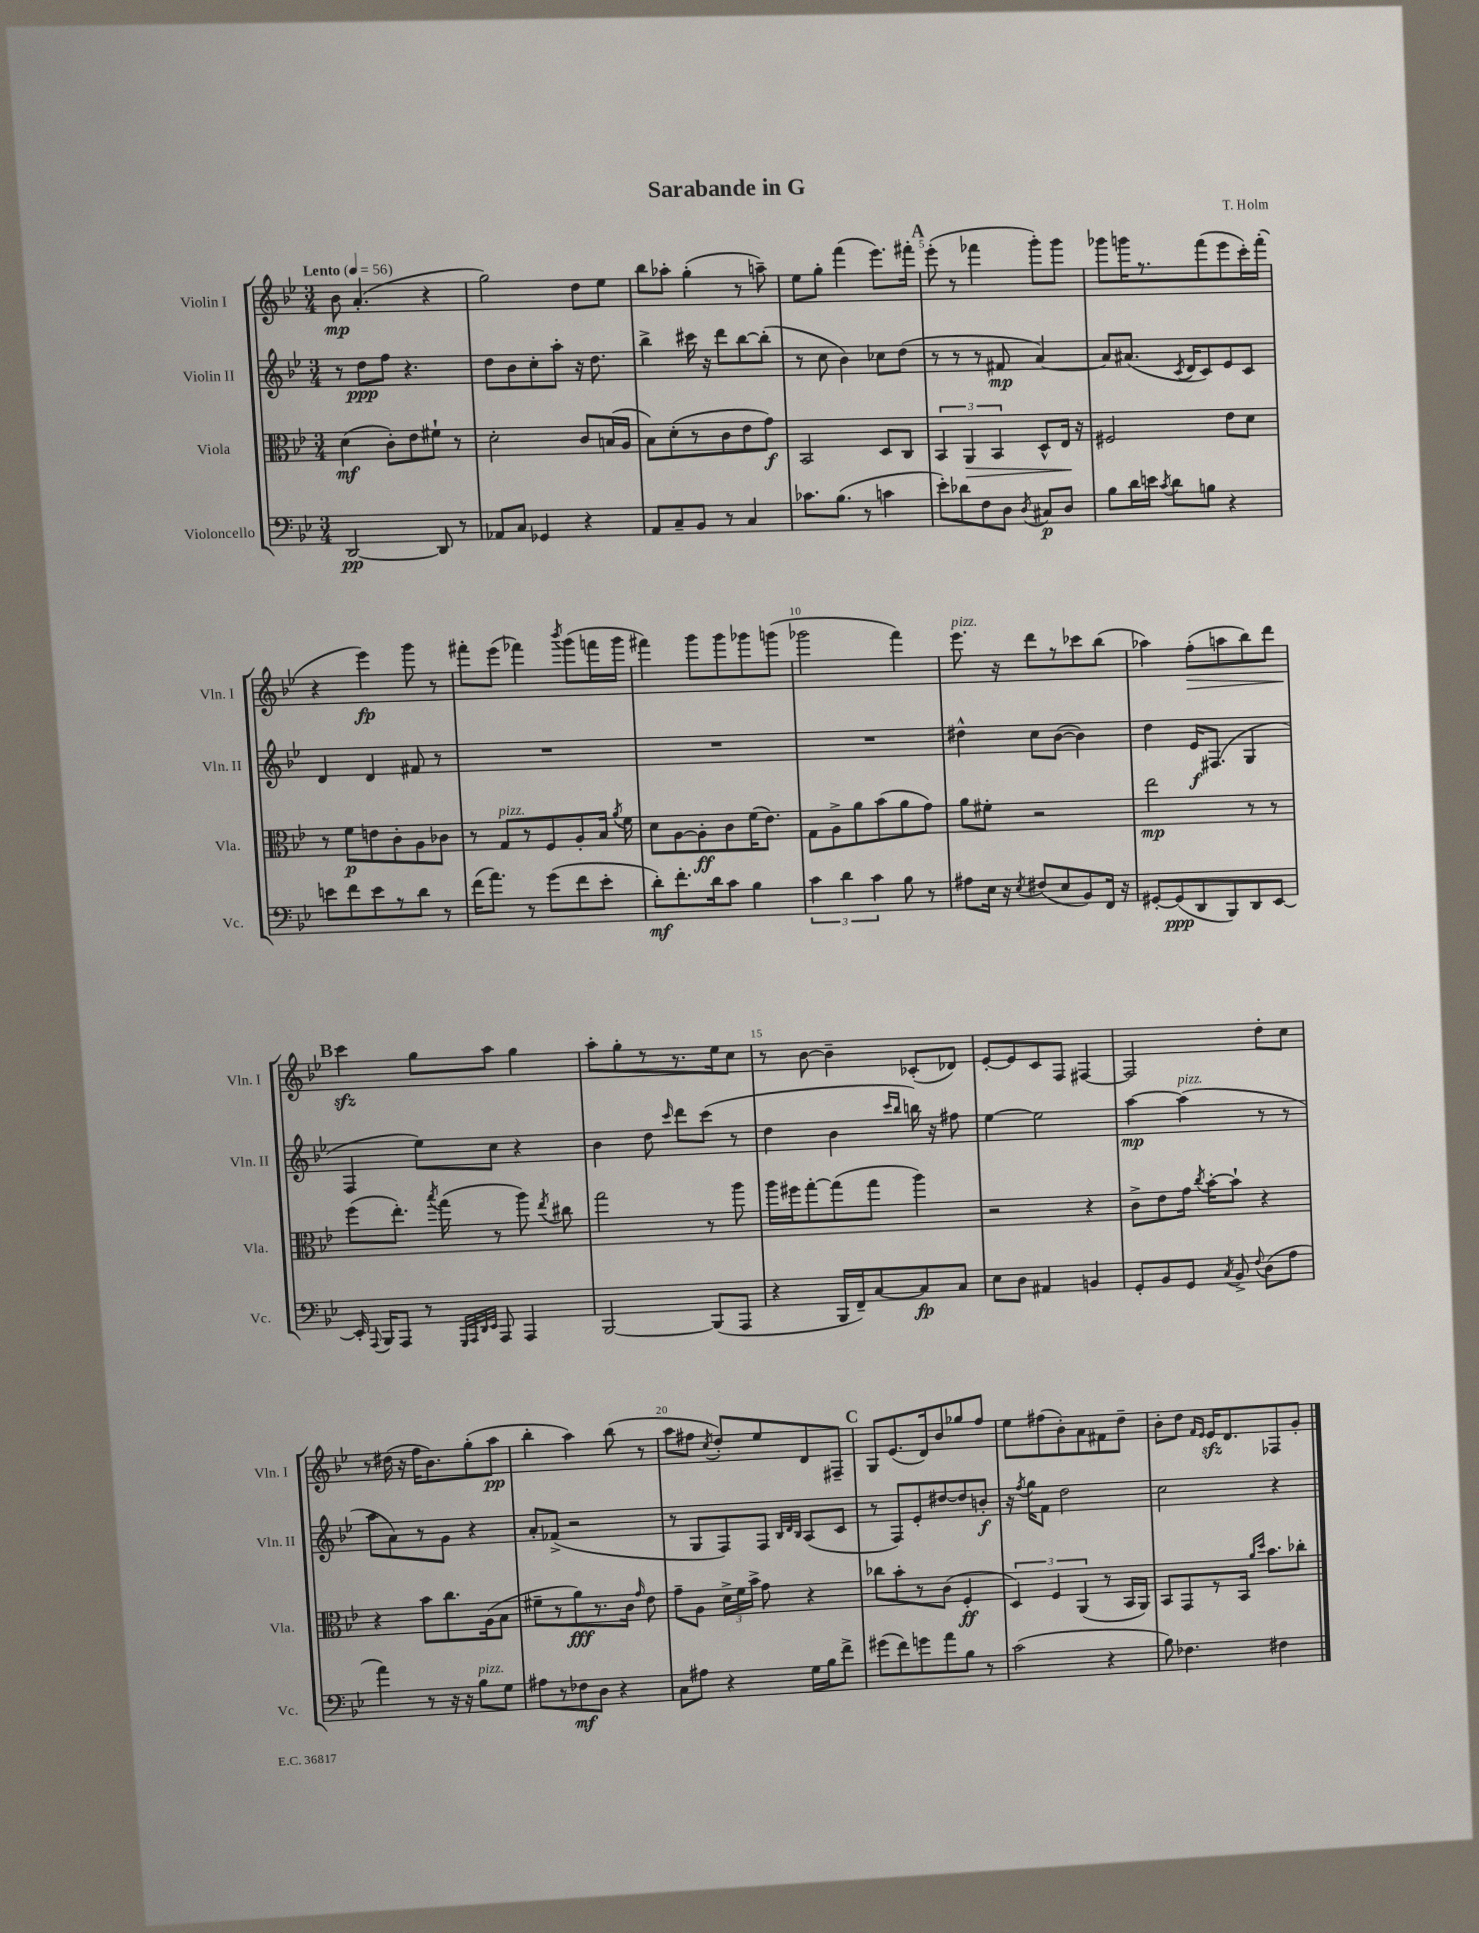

**kern	**dynam	**kern	**dynam	**kern	**dynam	**kern	**dynam
*part4	*part4	*part3	*part3	*part2	*part2	*part1	*part1
*staff4	*staff4	*staff3	*staff3	*staff2	*staff2	*staff1	*staff1
*I"Violoncello	*	*I"Viola	*	*I"Violin II	*	*I"Violin I	*
*I'Vc.	*	*I'Vla.	*	*I'Vln. II	*	*I'Vln. I	*
*clefF4	*	*clefC3	*	*clefG2	*	*clefG2	*
*k[b-e-]	*	*k[b-e-]	*	*k[b-e-]	*	*k[b-e-]	*
*M3/4	*	*M3/4	*	*M3/4	*	*M3/4	*
*MM56	*	*MM56	*	*MM56	*	*MM56	*
=1	=1	=1	=1	=1	=1	=1	=1
!	!	!	!	!	!	!LO:TX:a:B:t=Lento	!
[2DD/	pp	(4d\	mf	8r	.	8b-\	mp
.	.	.	.	8dd\L	ppp	(4.a'/	.
.	.	8c'\L)	.	8ff\J	.	.	.
.	.	8e-\	.	4.r	.	.	.
8DD/]	.	8f#X`\J	.	.	.	4r	.
8r	.	8r	.	.	.	.	.
=2	=2	=2	=2	=2	=2	=2	=2
8AA-X/L	.	2d'\	.	8dd\L	.	2gg\)	.
8C/J	.	.	.	8b-\	.	.	.
4GG-X/	.	.	.	8cc'\	.	.	.
.	.	.	.	8aa'\J	.	.	.
4r	.	8c/L	.	16r	.	8dd\L	.
.	.	.	.	8.dd\	.	.	.
.	.	(16Bn/L	.	.	.	8ee-\J	.
.	.	16A/JJ	.	.	.	.	.
=3	=3	=3	=3	=3	=3	=3	=3
8AA/L	.	8B-\L)	.	4bb-^\	.	8bb-\L	.
8C~/	.	(8d'\	.	.	.	8aa-X'\J	.
8BB-/J	.	8r	.	16ccc#X\	.	(4gg'\	.
.	.	.	.	16r	.	.	.
8r	.	8c\	.	8ddd\L	.	.	.
4C/	.	8e-\	.	[8bb-\	.	8r	.
.	.	8g\J)	f	(8bb-'\J]	.	8aan~\)	.
=4	=4	=4	=4	=4	=4	=4	=4
8.c-X\L	.	2BB-/	.	8r	.	8ee-\L	.
.	.	.	.	8cc\	.	8gg'\J	.
(8.B-\J	.	.	.	.	.	.	.
.	.	.	.	4b-\)	.	(4fff\	.
8r	.	.	.	.	.	.	.
4cn\	.	8D/L	.	8cc-X\L	.	8.eee-\L)	.
.	.	8C/J	.	(8dd\J	.	.	.
.	.	.	.	.	.	16fff#X'\Jk	.
!!LO:REH:place=s1:t=A
=5	=5	=5	=5	=5	=5	=5	=5
8e-'\L)	.	6BB-/	.	8r	.	(8eee-'\	.
8d-X\	.	.	.	8r	.	8r	.
!	!	!	!LO:HP:b	!	!	!	!
.	.	6AA/	>	.	.	.	.
8F\	.	.	.	8r	.	4fff-X\	.
.	.	6BB-/	.	.	.	.	.
8D\J	.	.	.	8f#X/	mp	.	.
8qD/	.	.	.	.	.	.	.
8C#X/L	p	8D^^/L	.	[4a/)	.	8ggg'\L)	.
8D/J	.	16E-/Jk	.	.	.	8ggg\J	.
.	.	16r	]	.	.	.	.
=6	=6	=6	=6	=6	=6	=6	=6
8B-\L	.	2F#X/	.	8a/L]	.	8ggg-X\L	.
16d\L	.	.	.	(8.a#X/J	.	16gggn\K	.
16en\JJ	.	.	.	.	.	8.r	.
8qc/	.	.	.	.	.	.	.
8d\L	.	.	.	.	.	.	.
.	.	.	.	8qc/	.	.	.
.	.	.	.	16d/KL	.	.	.
8Bn\J	.	.	.	8c/)	.	(8fff\	.
4r	.	8e-\L	.	8e-/	.	8eee-\	.
.	.	8d\J	.	8c/J	.	16ccc'\L)	.
.	.	.	.	.	.	(16fff'\JJ	.
!!LO:LB:g=z
=7	=7	=7	=7	=7	=7	=7	=7
8en\L	.	8r	.	4d/	.	4r	.
8f\	.	8f\L	p	.	.	.	.
8e\	.	8en\	.	4d/	.	4eee-\)	fp
8r	.	8c'\	.	.	.	.	.
8d\J	.	8A\	.	8f#X/	.	8ggg\	.
8r	.	8c-X\J	.	8r	.	8r	.
=8	=8	=8	=8	=8	=8	=8	=8
(16f\KL	.	8r	.	2.r	.	8fff#X'\L	.
8.a\J)	.	.	.	.	.	.	.
!	!	!LO:TX:a:i:t=pizz.	!	!	!	!	!
.	.	8G/L	.	.	.	(8eee-\J	.
8r	.	8r	.	.	.	4fff-X\)	.
(8g\L	.	8F/	.	.	.	.	.
.	.	.	.	.	.	8qbbb-/	.
8f\	.	8A'/	.	.	.	(8ggg\L	.
8e-'\J	.	16B-/Jk	.	.	.	16fffn\L	.
.	.	8qa/	.	.	.	.	.
.	.	16f\	.	.	.	16ggg\JJ	.
=9	=9	=9	=9	=9	=9	=9	=9
8d'\L)	mf	8d\L	.	2.r	.	4fff#X\)	.
8.f'\	.	[8A\	.	.	.	.	.
.	.	8A'\]	ff	.	.	8ggg\L	.
16d\k	.	.	.	.	.	.	.
8c\J	.	8c\	.	.	.	8ggg\	.
4B-\	.	(16f\K	.	.	.	8ggg-X\	.
.	.	8.e-\J)	.	.	.	.	.
.	.	.	.	.	.	(8gggn\J	.
=10	=10	=10	=10	=10	=10	=10	=10
6c\	.	8G\L	.	2.r	.	2ggg-X\	.
.	.	8A^\	.	.	.	.	.
6d\	.	.	.	.	.	.	.
.	.	8a\	.	.	.	.	.
6c\	.	.	.	.	.	.	.
.	.	(8b-\	.	.	.	.	.
8B-\	.	8a\	.	.	.	4fff\)	.
8r	.	8g\J)	.	.	.	.	.
=11	=11	=11	=11	=11	=11	=11	=11
!	!	!	!	!	!	!LO:TX:a:i:t=pizz.	!
8A#X\L	.	8a\L	.	4dd#X^^\	.	8.eee-\	.
16E-\Jk	.	8f#X'\J	.	.	.	.	.
16r	.	.	.	.	.	16r	.
8qE-/	.	.	.	.	.	.	.
(8F#X/L	.	2r	.	8cc\L	.	8ddd\L	.
8E-/	.	.	.	([8b-\J	.	8r	.
8BB-/)	.	.	.	4b-\])	.	8ccc-X\	.
16FF/Jk	.	.	.	.	.	(8bb-\J	.
16r	.	.	.	.	.	.	.
=12	=12	=12	=12	=12	=12	=12	=12
[8GG#X'/L	.	2ee-\	mp	4dd\	.	4aa-X\)	.
(8GG#/]	ppp	.	.	.	.	.	.
!	!	!	!	!	!	!	!LO:HP:b
8DD/	.	.	.	16e-/KL	f	(8ff'\L	>
.	.	.	.	(8.F#X/J	.	.	.
8BBB-/)	.	.	.	.	.	8aan\	.
8DD/	.	8r	.	4G/	.	8bb-\)	.
[8EE-/J	.	8r	.	.	.	8ddd\J	.
!!LO:LB:g=z
!!LO:REH:place=s1:t=B
=13	=13	=13	=13	=13	=13	=13	=13
16EE-'/]	.	(8ff\L	.	4F/	.	4ccczz\	.
8qqAAA/	.	.	.	.	.	.	.
16BBB-/KL	.	.	.	.	.	.	.
8AAA/J	.	8.ee-'\J)	.	.	.	.	.
8r	.	.	.	8ee-\L)	.	8gg\L	]
.	.	8qbb-/	.	.	.	.	.
.	.	(16gg\	.	.	.	.	.
32qqGGG/LLL	.	.	.	.	.	.	.
32qqAAA/	.	.	.	.	.	.	.
32qqDD/	.	.	.	.	.	.	.
32qqEE-/JJJ	.	.	.	.	.	.	.
8AAA/	.	8r	.	8cc\J	.	8aa\J	.
4AAA/	.	8aa\)	.	4r	.	4gg\	.
.	.	8qee-/	.	.	.	.	.
.	.	8cc#X\	.	.	.	.	.
=14	=14	=14	=14	=14	=14	=14	=14
[2BBB-/	.	2gg\	.	4b-\	.	8aa'\L	.
.	.	.	.	.	.	8gg'\	.
.	.	.	.	8dd\	.	8r	.
.	.	.	.	16qqccc/	.	.	.
.	.	.	.	8ddd\L	.	8.r	.
(8BBB-/L]	.	8r	.	(8ccc\J	.	.	.
.	.	.	.	.	.	16ee-\k	.
8AAA/J	.	8aa\	.	8r	.	8cc\J	.
=15	=15	=15	=15	=15	=15	=15	=15
4r	.	16aa\LL	.	4dd\	.	8r	.
.	.	16ff#X\J	.	.	.	.	.
.	.	[8gg'\	.	.	.	[8b-\	.
16BBB-/LL	.	(8gg\]	.	4b-\	.	4b-~\]	.
16FF~/J)	.	.	.	.	.	.	.
[8C/	.	8gg\J	.	.	.	.	.
.	.	.	.	16qqccc/LL	.	.	.
.	.	.	.	16qqbb-/JJ	.	.	.
8C/]	fp	4aa\)	.	16bbn\)	.	(8c-X'/L	.
.	.	.	.	16r	.	.	.
8C/J	.	.	.	8ff#X\	.	8d-X/J)	.
=16	=16	=16	=16	=16	=16	=16	=16
8E-\L	.	2r	.	[4ee-\	.	[8e-'/L	.
8D\J	.	.	.	.	.	8e-/]	.
4AA#X/	.	.	.	2ee-\]	.	8c/	.
.	.	.	.	.	.	8F/J	.
4BBn/	.	4r	.	.	.	[4F#X/	.
=17	=17	=17	=17	=17	=17	=17	=17
8GG'/L	.	8c^\L	.	[4aa\	mp	2F#/]	.
8BB-/	.	8e-\	.	.	.	.	.
!	!	!	!	!LO:TX:a:i:t=pizz.	!	!	!
8GG/J	.	16g\Jk	.	(4aa\]	.	.	.
.	.	8qcc/	.	.	.	.	.
.	.	[16b-'\KL	.	.	.	.	.
8qC/	.	.	.	.	.	.	.
8BB-^/	.	8b-`\J]	.	.	.	.	.
8qqF/	.	.	.	.	.	.	.
(8D\L	.	4r	.	8r	.	8dd'\L	.
8A\J	.	.	.	8r	.	8cc\J	.
!!LO:LB:g=z
=18	=18	=18	=18	=18	=18	=18	=18
4a\)	.	4r	.	8aa\L	.	8r	.
.	.	.	.	8a\)	.	(16dd#X\	.
.	.	.	.	.	.	16r	.
8r	.	8b-\L	.	8r	.	16ff\KL	.
.	.	.	.	.	.	8.b-\)	.
16r	.	8.cc\	.	8g\J	.	.	.
16r	.	.	.	.	.	.	.
!LO:TX:a:i:t=pizz.	!	!	!	!	!	!	!
8B-\L	.	.	.	4r	.	(8gg'\	.
.	.	(16A\k	.	.	.	.	.
8G\J	.	8B-\J	.	.	.	8aa\J	pp
=19	=19	=19	=19	=19	=19	=19	=19
8A#X\L	.	8f#X~\L	.	8a'/L	.	4bb-'\	.
8r	.	8r	.	(8f-X^/J	.	.	.
8F-X\	mf	8a\)	fff	2r	.	4aa\)	.
8D\J	.	8.r	.	.	.	.	.
4r	.	.	.	.	.	(8bb-\	.
.	.	16c\Jk	.	.	.	.	.
.	.	16qqg/	.	.	.	.	.
.	.	8e-\	.	.	.	8r	.
=20	=20	=20	=20	=20	=20	=20	=20
8C\L	.	8g~\L	.	8r	.	8aa\L	.
8A#X\J	.	8A\J	.	8G/L	.	8ff#X\J	.
.	.	.	.	.	.	8qcc/	.
4r	.	24d^\LL	.	8F/)	.	8dd'/L)	.
.	.	24f\	.	.	.	.	.
.	.	24b-^\JJ	.	.	.	.	.
.	.	8g\	.	8F/J	.	8ee-/	.
.	.	.	.	32qqB-/LLL	.	.	.
.	.	.	.	32qqd/	.	.	.
.	.	.	.	32qqB-/JJJ	.	.	.
16G\LL	.	4r	.	(8A/L	.	8d/	.
16B-\J	.	.	.	.	.	.	.
8f^\J	.	.	.	8c/J	.	8F#X~/J	.
!!LO:REH:place=s1:t=C
=21	=21	=21	=21	=21	=21	=21	=21
(8g#X\L	.	8cc-X\L	.	8r	.	8G/L	.
8f\)	.	8b-'\	.	8F/L)	.	(8.e-/	.
8gn\	.	8r	.	8e-'/	.	.	.
.	.	.	.	.	.	16d/k)	.
8a\	.	(8c\J	.	[8dd#X/	.	8b-/	.
8B-\J	.	4F'/	ff	8dd#/]	.	8gg-X/	.
8r	.	.	.	8bn'/J	f	8ff/J	.
=22	=22	=22	=22	=22	=22	=22	=22
(2c\	.	6D/)	.	16r	.	8ee-\L	.
.	.	.	.	8qff/	.	.	.
.	.	.	.	16gg\KL	.	.	.
.	.	.	.	8f\J	.	(8ff#X\	.
.	.	6F/	.	.	.	.	.
.	.	.	.	2dd\	.	8b-'\)	.
.	.	(6AA/	.	.	.	.	.
.	.	.	.	.	.	8a\	.
4r	.	8r	.	.	.	8f#X\	.
.	.	16BB-/LL	.	.	.	8dd~\J	.
.	.	16AA/JJ)	.	.	.	.	.
=23	=23	=23	=23	=23	=23	=23	=23
8B-\)	.	8BB-/L	.	2cc\	.	8b-'\L	.
4.F-X\	.	8GG/	.	.	.	8dd\J	.
.	.	.	.	.	.	16qqf/LL	.
.	.	.	.	.	.	16qqe-/JJ	.
.	.	8r	.	.	.	16e-zz/KL	.
.	.	.	.	.	.	8.d/	.
.	.	16BB-/Jk	.	.	.	.	.
.	.	16qqa/LL	.	.	.	.	.
.	.	16qqdd/JJ	.	.	.	.	.
.	.	8.b-\L	.	.	.	.	.
4F#X\	.	.	.	4r	.	8F-X/	.
.	.	8cc-X'\J	.	.	.	8g'/J	.
==	==	==	==	==	==	==	==
*-	*-	*-	*-	*-	*-	*-	*-
